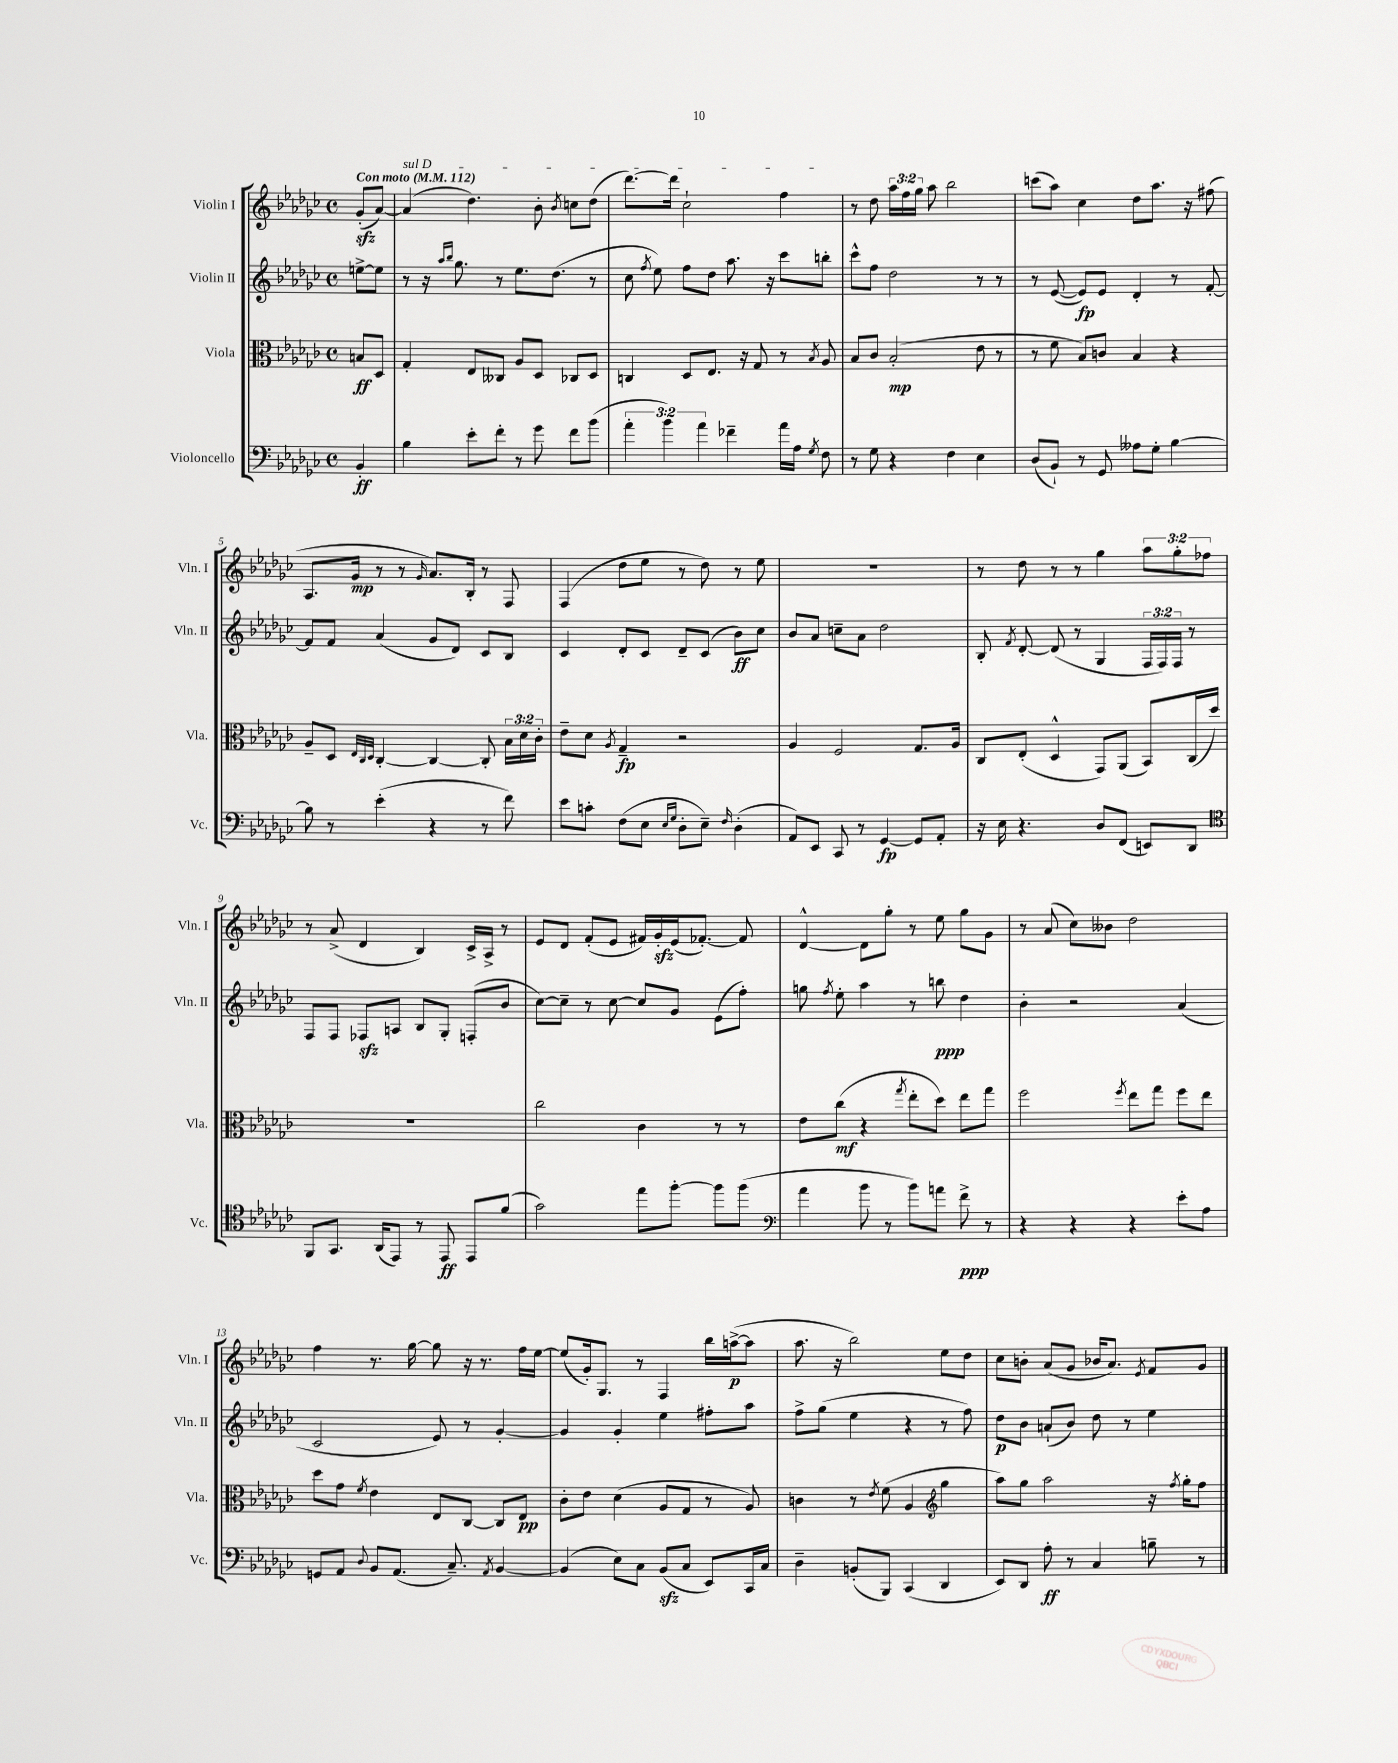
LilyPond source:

<<
\new StaffGroup <<
\new Staff = "s0" \with { instrumentName = "Violin I" shortInstrumentName = "Vln. I" } {
    \clef treble \key ges \major \defaultTimeSignature \time 4/4 \override Staff.TupletNumber.text = #tuplet-number::calc-fraction-text \partial 4 \tempo "Con moto" 4 = 112
    \autoBeamOff ges'8[-.\sfz( aes'8]~) |
    \once \override TextSpanner.bound-details.left.text = \markup { \italic "sul D" } aes'4\startTextSpan( des''4.) bes'8-. \acciaccatura { bes'8 } c''8[ des''8]( |
    des'''8.[~) des'''16] ces''2-! f''4\stopTextSpan |
    r8 des''8 \tuplet 3/2 { aes''16[ f''16 ges''16] } aes''8 bes''2 |
    c'''8[( aes''8]) ces''4 des''8[ aes''8.] r16 fis''8( |
    aes8.[ ges'16]\mp r8 r8 \grace { ges'16 } aes'8.[) bes16]-. r8 f8 |
    f4( des''8[ ees''8] r8 des''8) r8 ees''8 |
    R1 |
    r8 des''8 r8 r8 ges''4 \tuplet 3/2 { aes''8[ ges''8-. fes''8] } |
    r8 aes'8->( des'4 bes4) ces'16[-> aes16]-> r8 |
    ees'8[ des'8] f'8[-.( ees'8] fis'16[) ges'16-.\sfz ees'16( fes'8.]~-.) fes'8 |
    des'4~-^ des'8[ ges''8]-. r8 ees''8 ges''8[ ges'8] |
    r8 aes'8( ces''8[) beses'8] des''2 |
    f''4 r8. ges''16~ ges''8 r16 r8. f''16[ ees''16]~ |
    ees''8[( ges'16-.) ges8.] r8 f4 bes''16[ a''16~->\p( a''8] |
    aes''8. r16 bes''2) ees''8[ des''8] |
    ces''8[ b'8]-. aes'8[( ges'8] bes'16[ aes'8.]) \acciaccatura { ees'8 } f'8[ ges'8] \bar "|." |
}
\new Staff = "s1" \with { instrumentName = "Violin II" shortInstrumentName = "Vln. II" } {
    \clef treble \key ges \major \defaultTimeSignature \time 4/4 \override Staff.TupletNumber.text = #tuplet-number::calc-fraction-text \partial 4
    \autoBeamOff e''8[~-> e''8] |
    r8 r16 \grace { aes''16[ bes''16] } ges''8. r8 ees''8.[ des''8.]( r8 |
    ces''8 \acciaccatura { f''8 } ees''8) f''8[ des''8] aes''8. r16 ces'''8[ b''8]-. |
    ces'''8[-^ f''8] des''2 r8 r8 |
    r8 ees'8~( ees'8[\fp) ees'8] des'4-. r8 f'8~-. |
    f'8[ f'8] aes'4( ges'8[ des'8]) ces'8[ bes8] |
    ces'4 des'8[-. ces'8] des'8[-- ces'8]( bes'8[\ff) ces''8] |
    bes'8[ aes'8] c''8[-- aes'8] des''2 |
    bes8-. \acciaccatura { f'8 } des'8~-. des'8( r8 ges4 \tuplet 3/2 { f16[ f16) f16] } r8 |
    f8[ f8] fes8[\sfz a8] bes8[ ges8]-. f8[-.( bes'8] |
    ces''8[~) ces''8]-- r8 ces''8~ ces''8[ ges'8] ees'8[( f''8]-.) |
    g''8 \acciaccatura { f''8 } ees''8-. aes''4 r8 b''8\ppp des''4 |
    bes'4-. r2 aes'4( |
    ces'2 ees'8) r8 ges'4~-. |
    ges'4 ges'4-. ees''4 fis''8[-. aes''8] |
    f''8[-> ges''8]( ees''4 r4 r8 f''8) |
    des''8[\p bes'8] a'8[-!( bes'8]) des''8 r8 ees''4 \bar "|." |
}
\new Staff = "s2" \with { instrumentName = "Viola" shortInstrumentName = "Vla." } {
    \clef alto \key ges \major \defaultTimeSignature \time 4/4 \override Staff.TupletNumber.text = #tuplet-number::calc-fraction-text \partial 4
    \autoBeamOff b8[\ff des8] |
    ges4-. ees8[ ceses8] aes8[ des8] ces8[ des8] |
    c4 des8[ ees8.] r16 ges8 r8 \acciaccatura { bes8 } aes8 |
    bes8[ ces'8] bes2-.\mp( ees'8 r8 |
    r8 f'8 bes8[) c'8] bes4 r4 |
    aes8[-- des8] \grace { ees32[ ces32 des32] } ces4~-. ces4~ ces8-. \tuplet 3/2 { bes16[ des'16 ces'16]-. } |
    ees'8[-- des'8] \acciaccatura { aes8 } ges4--\fp r2 |
    aes4 f2 ges8.[ aes16] |
    ces8[ ees8]-.( des4-^ ges,8[) aes,8]( bes,8[) ces16( des''16]) |
    R1 |
    ces''2 ces'4 r8 r8 |
    ees'8[ ces''8]\mf( r4 \acciaccatura { ges''8 } ees''8[-. des''8]) ees''8[ ges''8] |
    f''2 \acciaccatura { f''8 } ees''8[ ges''8] f''8[ ees''8] |
    des''8[ ges'8] \acciaccatura { f'8 } ees'4 ees8[ ces8]~ ces8[ ees8]\pp |
    ces'8[-. ees'8] des'4( aes8[ ges8] r8 aes8) |
    c'4 r8 \acciaccatura { ees'8 } f'8( aes4 \clef treble ges''4 |
    aes''8[) ges''8] aes''2 r16 \acciaccatura { f''8 } ges''16[-. f''8] \bar "|." |
}
\new Staff = "s3" \with { instrumentName = "Violoncello" shortInstrumentName = "Vc." } {
    \clef bass \key ges \major \defaultTimeSignature \time 4/4 \override Staff.TupletNumber.text = #tuplet-number::calc-fraction-text \partial 4
    \autoBeamOff bes,4-.\ff |
    bes4 ees'8[-. f'8]-. r8 ges'8 f'8[ bes'8]( |
    \tuplet 3/2 { aes'4-. bes'4) aes'4 } fes'4-- aes'16[ aes16] \acciaccatura { ges8 } f8 |
    r8 ges8 r4 f4 ees4 |
    des8[( bes,8]-!) r8 ges,8 aeses8[ ges8]-. bes4~ |
    bes8 r8 ees'4-.( r4 r8 f'8) |
    ees'8[ c'8]-. f8[( ees8] \grace { ees16[ ges16] } des8[-. ees8]--) \grace { f16 } des4-.( |
    aes,8[) ees,8] ces,8 r8 ges,4~\fp ges,8[ aes,8]-. |
    r16 ees16 r4. des8[ f,8]( e,8[) des,8] |
    \clef tenor f,8[ ges,8.] aes,16[( ees,8]) r8 ees,8\ff ees,8[ f'8]( |
    ges'2) ees''8[ f''8]~-. f''8[ f''8]( |
    \clef bass aes'4 bes'8 r8 bes'8[) a'8] f'8->\ppp r8 |
    r4 r4 r4 ees'8[-. aes8] |
    g,8[ aes,8] \appoggiatura { des8 } bes,8[ aes,8.]( ces8.--) \acciaccatura { aes,8 } bes,4~ |
    bes,4( ees8[) ces8] bes,8[\sfz( ces8] ees,8[) ces,16 ces16] |
    des4-- b,8[-.( bes,,8]) ces,4( des,4 |
    ees,8[) des,8] aes8-.\ff r8 ces4 b8-- r8 \bar "|." |
}
>>
>>
